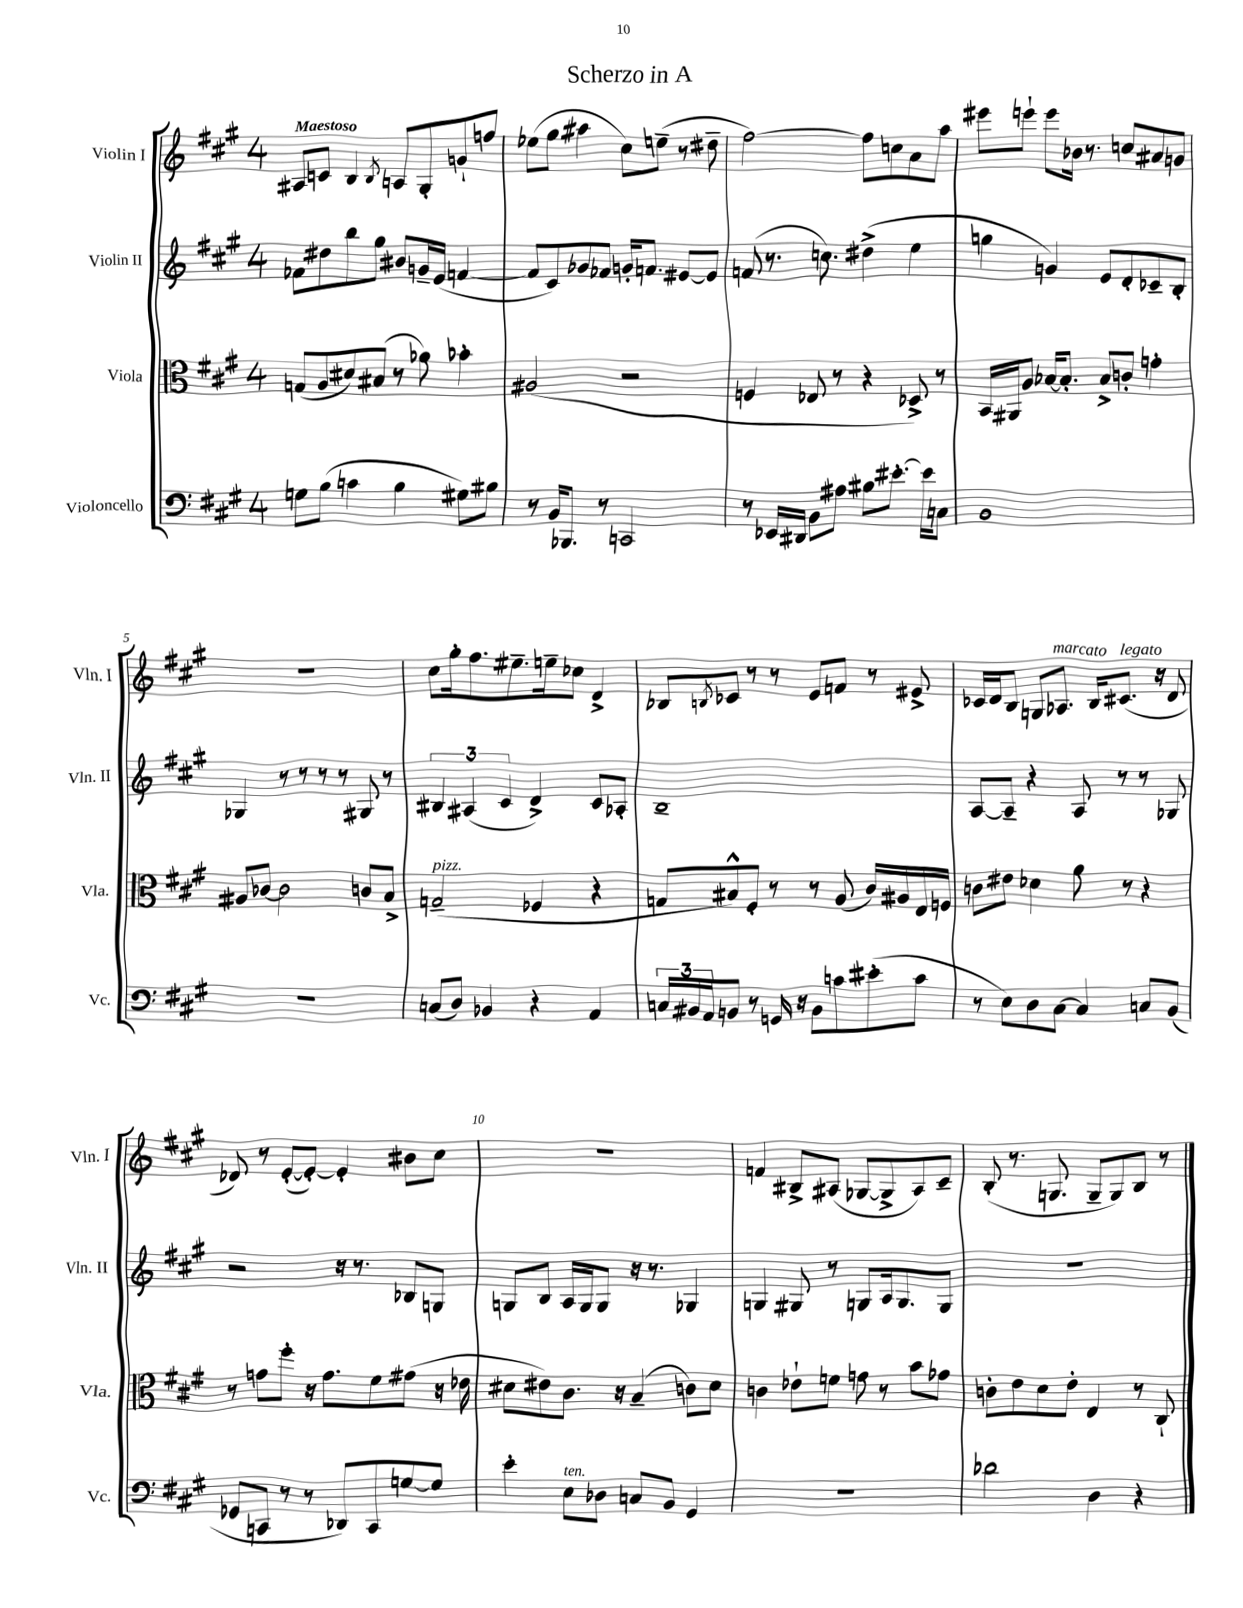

**kern	**kern	**kern	**kern
*staff4	*staff3	*staff2	*staff1
*clefF4	*clefC3	*clefG2	*clefG2
*k[f#c#g#]	*k[f#c#g#]	*k[f#c#g#]	*k[f#c#g#]
*M4/4	*M4/4	*M4/4	*M4/4
8G	(8G	8f-	8A#
(8B	8A	8dd#	8c
4c	8d#)	8bb	4B
.	(8B#	8gg#	.
.	.	.	8qB
4B	8r	8b#	8A
.	8a-)	16g~	8G#'
.	.	(16e	.
8G#)	4b-'	[4f	8g`
8B#	.	.	8ff
=	=	=	=
8r	(2A#	8f]	(8ee-
16BB	.	8c#)	8gg#
8.BBB-	.	.	.
.	.	8g-	4aa#
8r	.	8f-	.
2CC	2r	16g'	8cc#)
.	.	8.f	.
.	.	.	(8ee~
.	.	[8e#	8r
.	.	8e#]	8dd#~
=	=	=	=
8r	4F	(8f	[2ff#)
16EE-	.	8.r	.
16DD#	.	.	.
8BB	8E-	.	.
.	.	8.cc)	.
8A#	8r	.	.
8B#	4r	(4dd#^	8ff#]
[8.e#'	.	.	8cc
.	8D-^)	4ee	8a
16e#]	.	.	.
8C	8r	.	8aa
=	=	=	=
1BB	16BB	4gg	8eee#
.	16AA#	.	.
.	8A	.	8eee`
.	[16B-	4g)	8eee
.	8.B-']	.	.
.	.	.	16b-
.	.	.	8.r
.	8B-^	8e	.
.	8c'	8d'	8cc
.	4g'	8c-~	8a#
.	.	8B'	8g
=	=	=	=
1r	8A#	4G-	1r
.	[8c-	.	.
.	2c-]	8r	.
.	.	8r	.
.	.	8r	.
.	.	8r	.
.	8c	8G#	.
.	8B^	8r	.
=	=	=	=
(8C	(2G~	6B#	8cc#
8D)	.	.	16gg#'
.	.	(6A#	.
.	.	.	8.ff#
4BB-	.	.	.
.	.	6c#	.
.	.	.	8.ee#~
4r	4F-	4d^)	.
.	.	.	16ee~
.	.	.	8cc-
4AA	4r	8c#	4d^
.	.	8A-'	.
=	=	=	=
24C	8G	1B~	8B-
24BB#	.	.	.
24AA	.	.	.
.	.	.	8qB
8BB	8B#^^)	.	8c-
8r	8F#'	.	8r
16GG	8r	.	8r
16r	.	.	.
8BB	8r	.	8e
8c	(8A	.	8f
(8e#'	16c#)	.	8r
.	16A#	.	.
8c	16E	.	8e#^
.	16F	.	.
=	=	=	=
8r	8c	[8A	16c-
.	.	.	16d
8E)	8e#	8A~]	8B
8D	4d-	4r	8G
[8C#	.	.	8.A-
4C#]	8a	8A	.
.	.	.	16B
.	8r	8r	(8.c#
8C	4r	8r	.
.	.	.	16r
(8BB	.	8G-	8d
=	=	=	=
8GG-	8r	2r	8d-)
8CC	8g	.	8r
8r	8ff#'	.	([8e'
8r	16r	.	8e'_)
.	8.g	.	.
8DD-)	.	16r	4e']
.	.	8.r	.
8CC	8f#	.	.
[8G	(8g#	8B-	8b#
8G]	16r	8G	8cc#
.	16e-	.	.
=	=	=	=
4e'	8d#	8G	1r
.	8e#)	8B	.
8E	8.c#	16A	.
.	.	16G	.
8D-	.	8G	.
.	16r	.	.
8C	(4B~	16r	.
.	.	8.r	.
8BB	.	.	.
4GG#	8c)	4G-	.
.	8d#	.	.
=	=	=	=
1r	4c	4G	4f
.	8e-`	8G#	8B#^
.	8f	8r	(8A#
.	8g	8G	[8G-
.	8r	16A	8G-^]
.	.	8.G	.
.	8b	.	8A#)
.	8g-	8G	8c#~
=	=	=	=
2d-	8c'	1r	(8B'
.	8e	.	8.r
.	8d	.	.
.	.	.	8.G
.	8e'	.	.
4D	4E	.	8G~
.	.	.	8G)
4r	8r	.	8B
.	8C#`	.	8r
==	==	==	==
*-	*-	*-	*-
